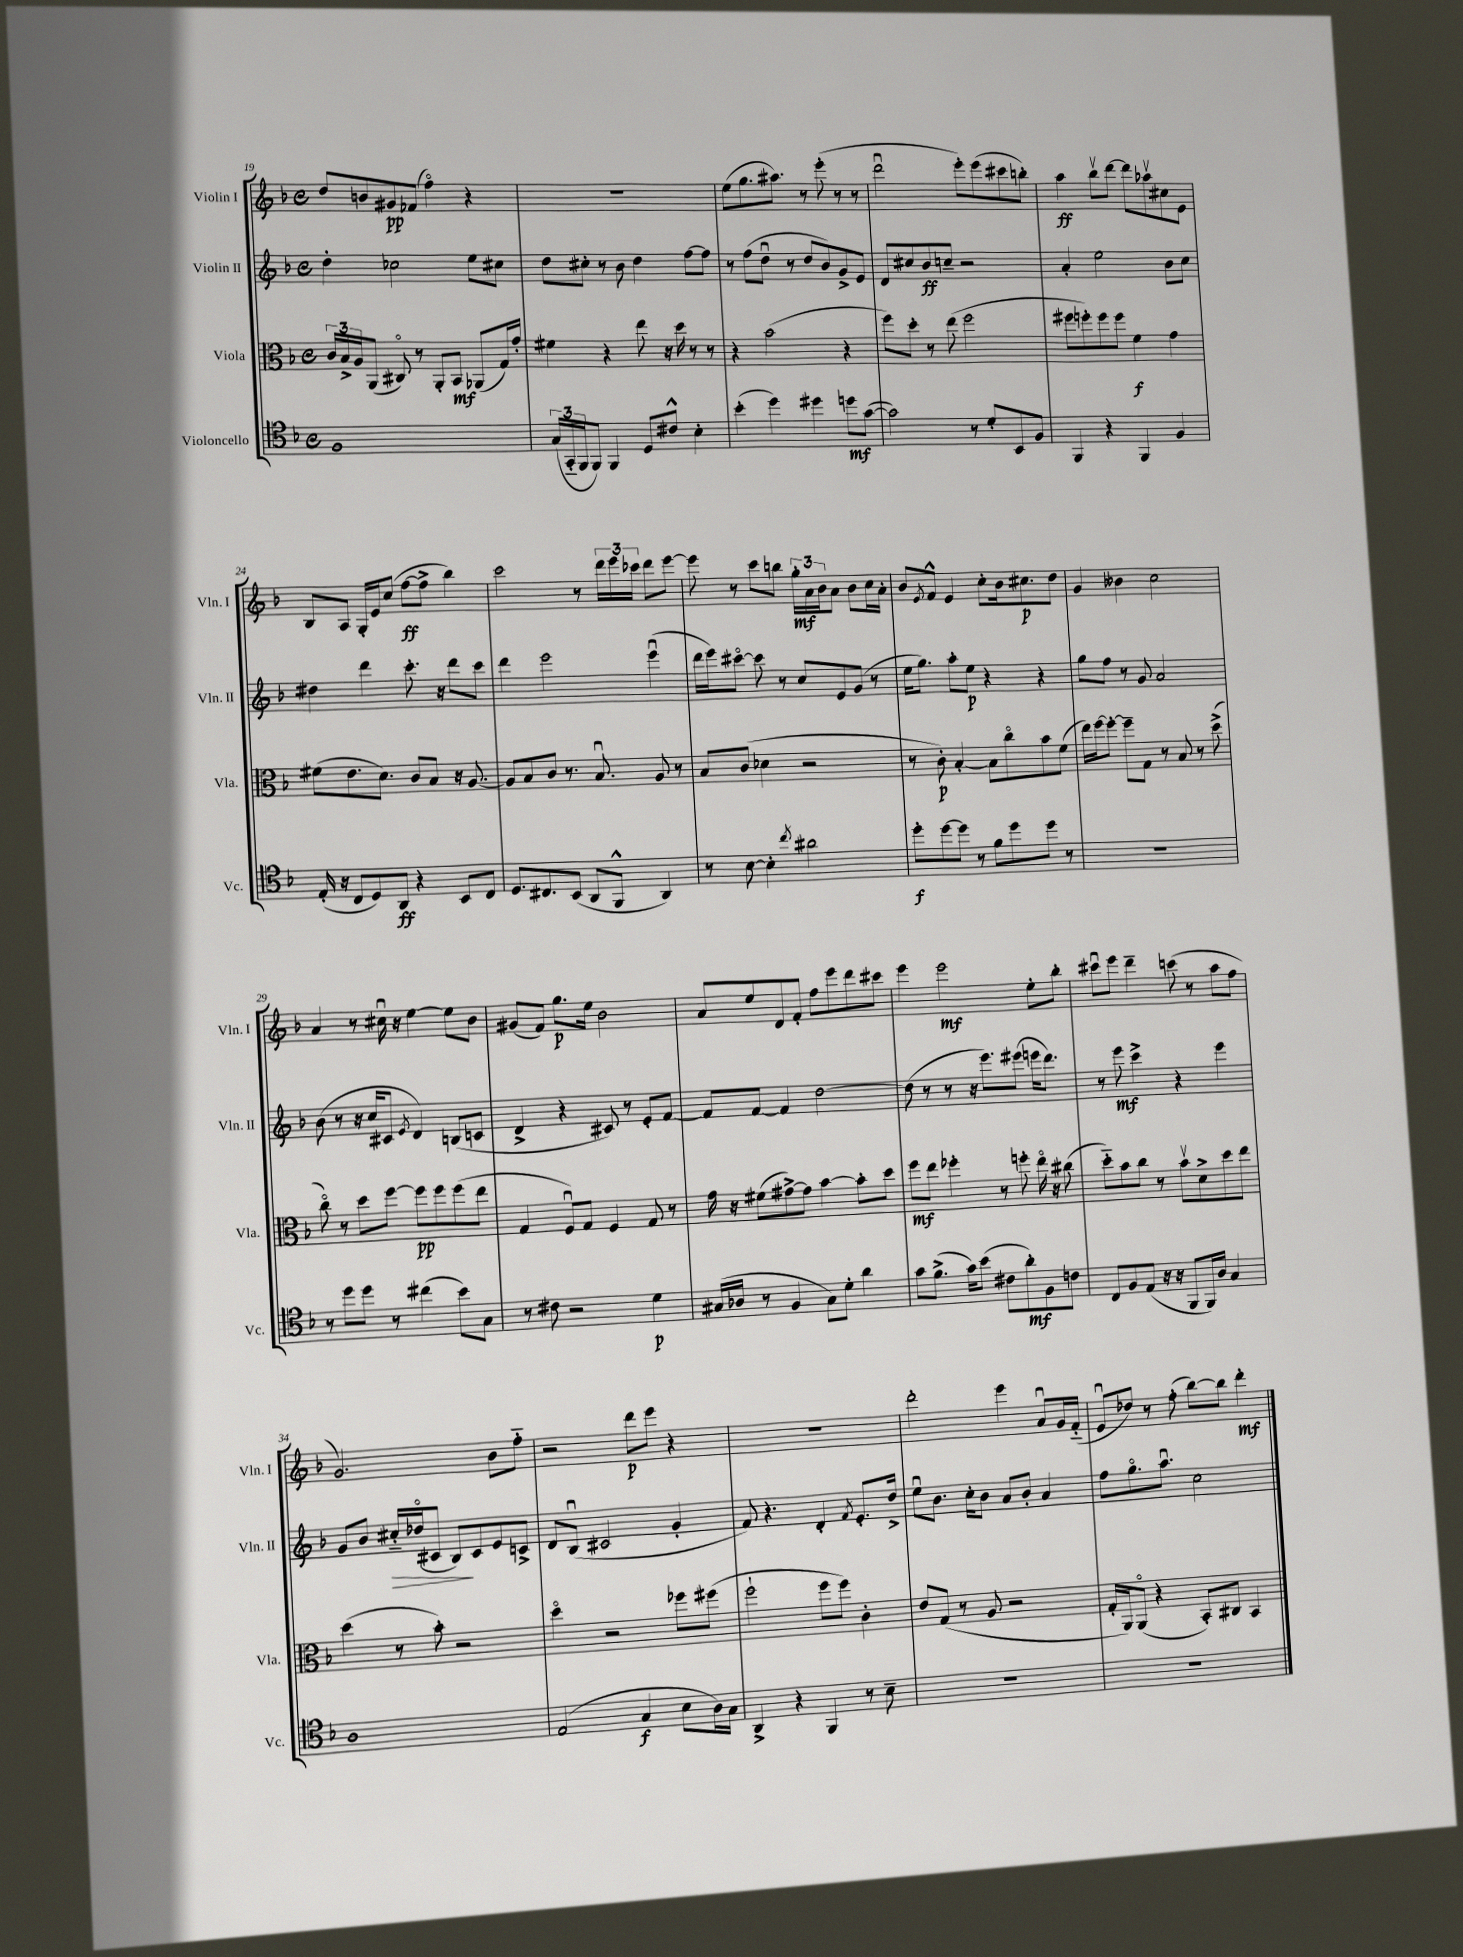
<<
\new StaffGroup <<
\new Staff = "s0" \with { instrumentName = "Violin I" shortInstrumentName = "Vln. I" } {
    \clef treble \key f \major \defaultTimeSignature \time 4/4
    d''8 b'8 gis'8\pp fes'8( f''4\flageolet) r4 |
    R1 |
    e''8( g''8. ais''8.) r8 e'''8-.( r8 r8 |
    d'''2\downbow e'''8-.) e'''8( cis'''8 b''8-.) |
    a''4\ff bes''8\upbow d'''8~ d'''8 aes''8\upbow cis''8 e'8 |
    bes8 a8 g16-. e'16 c''8( f''8~\ff f''8-> bes''4) |
    c'''2 r8 \tuplet 3/2 { d'''16 e'''16 ces'''16 } d'''8 e'''8~ |
    e'''8 r8 c'''8 b''8 \tuplet 3/2 { g''16-.\mf a'16 bes'16 } a'8 bes'8 c''16 a'16-. |
    bes'8 \acciaccatura { e'8 } f'8-^ e'4 c''8-. bes'16 cis''8.\p d''8 |
    g'4 beses'4 c''2 |
    a'4 r8 cis''16\downbow r16 e''4~ e''8 bes'8 |
    gis'8( f'8) g''8.\p e''16 bes'2 |
    a'8 e''8 d'8 f'8-. f''8 e'''8 d'''8 cis'''8 |
    e'''4 e'''2\mf e''8-. bes''8-. |
    cis'''8\downbow e'''8 d'''4-- c'''8( r8 a''8 f''8 |
    g'2.) bes'8 f''8-_ |
    r2 d'''8\p e'''8 r4 |
    R1 |
    d'''2-. e'''4 a'8\downbow g'16 f'16-_( |
    e'8\downbow des''8) r8 f''8-.( bes''8~) bes''8 d'''4-.\mf \bar "|." |
}
\new Staff = "s1" \with { instrumentName = "Violin II" shortInstrumentName = "Vln. II" } {
    \clef treble \key f \major \defaultTimeSignature \time 4/4
    d''4-. ces''2 e''8 cis''8 |
    d''8 cis''8-. r8 bes'8 d''4 f''8~ f''8 |
    r8 f''8( d''8\downbow r8 d''8 bes'8) g'8-> e'8 |
    d'8 cis''8 bes'8\ff c''8-- r2 |
    a'4-. e''2 bes'8 c''8 |
    dis''4 d'''4 c'''8.-. r16 d'''8 c'''8 |
    d'''4 e'''2 e'''4\downbow( |
    d'''16 e'''16) cis'''8~\flageolet cis'''8 r8 c''8 e'8 g'8( r8 |
    e''16 g''8.) a''8-. e''8\p r4 r4 |
    g''8 f''8 r8 g'8 a'2 |
    bes'8( r8 r16 c''16 cis'8 \acciaccatura { e'8 } d'4) b8( c'8 |
    d'4-> r4 cis'8) r8 e'8-. f'8~ |
    f'8 f'8~ f'4 d''2~ |
    d''8( r8 r8 r16 e'''8.) eis'''8( e'''16 d'''8.) |
    r8 e'''8\mf c'''4-> r4 e'''4 |
    g'8 bes'8 cis''16-_\> des''16\flageolet( cis'8 bes8\!) cis'8 e'8 c'8-> |
    d'8 bes8\downbow( cis'2 g'4-. |
    f'8) r4. d'4-. \acciaccatura { f'8 } e'8.-. d''16-> |
    e''8\downbow bes'8. c''16-. bes'8 a'8 bes'8-. a'4 |
    f''8 g''8.\flageolet a''8.\downbow c''2 \bar "|." |
}
\new Staff = "s2" \with { instrumentName = "Viola" shortInstrumentName = "Vla." } {
    \clef alto \key f \major \defaultTimeSignature \time 4/4
    \tuplet 3/2 { c'16 bes16-> a16 } a,8( cis8\flageolet) r8 a,8-. bes,8\mf aes,8( g16) g'16-. |
    fis'4 r4 e''8 r16 d''16 r8 r8 |
    r4 bes'2( r4 |
    f''8) d''8-. r8 e''8( f''2 |
    fis''8 f''8-.) f''8 f''8 f'4\f g'4 |
    fis'8( e'8. d'8.) c'8 bes8 r16 a8.~ |
    a8 bes8 c'8 r8. bes8.\downbow a8 r8 |
    bes8 c'8( des'4 r2 |
    r8 c'8-.\p) bes4~-. bes8 c''8\flageolet bes'8 f'8( |
    e''16) f''16~ f''8~-. f''8-- g8 r8 bes8 r8 d''8->( |
    c''8\flageolet) r8 d''8 f''8~ f''8\pp f''8 f''8( e''8 |
    g4 f8\downbow) g8 f4 g8 r8 |
    g'16 r16 fis'8( gis'8~->) gis'8 bes'4~ bes'8-. d''8 |
    f''8\mf e''8 fes''4-. r8 f''8-. e''16\flageolet r16 cis''8( |
    d''8-_) bes'8 c''8 r8 bes'8\upbow d'8-> d''8 e''8 |
    d''4( r8 bes'8-.) r2 |
    d''4\flageolet r2 fes''8 fis''8( |
    f''2-! f''8 f''8) c'4-. |
    e'8 g8( r8 a8 r2 |
    g16-. a,16) a,8\flageolet( r4 bes,8-.) cis8 bes,4 \bar "|." |
}
\new Staff = "s3" \with { instrumentName = "Violoncello" shortInstrumentName = "Vc." } {
    \clef tenor \key f \major \defaultTimeSignature \time 4/4
    f1 |
    \tuplet 3/2 { g16( g,16-_ f,16 } f,8) f,4 d8 cis'8-^ bes4-. |
    bes'4-.( d''4) dis''4 d''8\mf g'8~( |
    g'2) r8 d'8-. bes,8 f8 |
    f,4 r4 f,4 f4 |
    e16-.( r16 c8 d8) a,8\ff r4 bes,8 c8 |
    d8. cis8. bes,8( a,8 f,8-^ a,4) |
    r8 bes8~ bes4-. \acciaccatura { c''8 } ais'2 |
    d''8-.\f d''8~ d''8 r8 f'8 d''8 d''8 r8 |
    R1 |
    r8 d''8 d''8 r8 cis''4( bes'8) g8 |
    r8 cis'8 r2 d'4\p |
    gis16( aes16 r8 f4 gis8) d'8-. a'4 |
    g'8 f'8.->( g'16) bes'8( cis'8 a'8-.\mf) f8 c'8 |
    c8 f8 e8( r16 r16 f,8 f,16) a16 g4 |
    a1 |
    e2( g4\f bes8 a16) g16 |
    a,4-> r4 f,4 r8 bes8-- |
    R1 |
    R1 \bar "|." |
}
>>
>>
\layout { \context { \Score currentBarNumber = #19 } }
